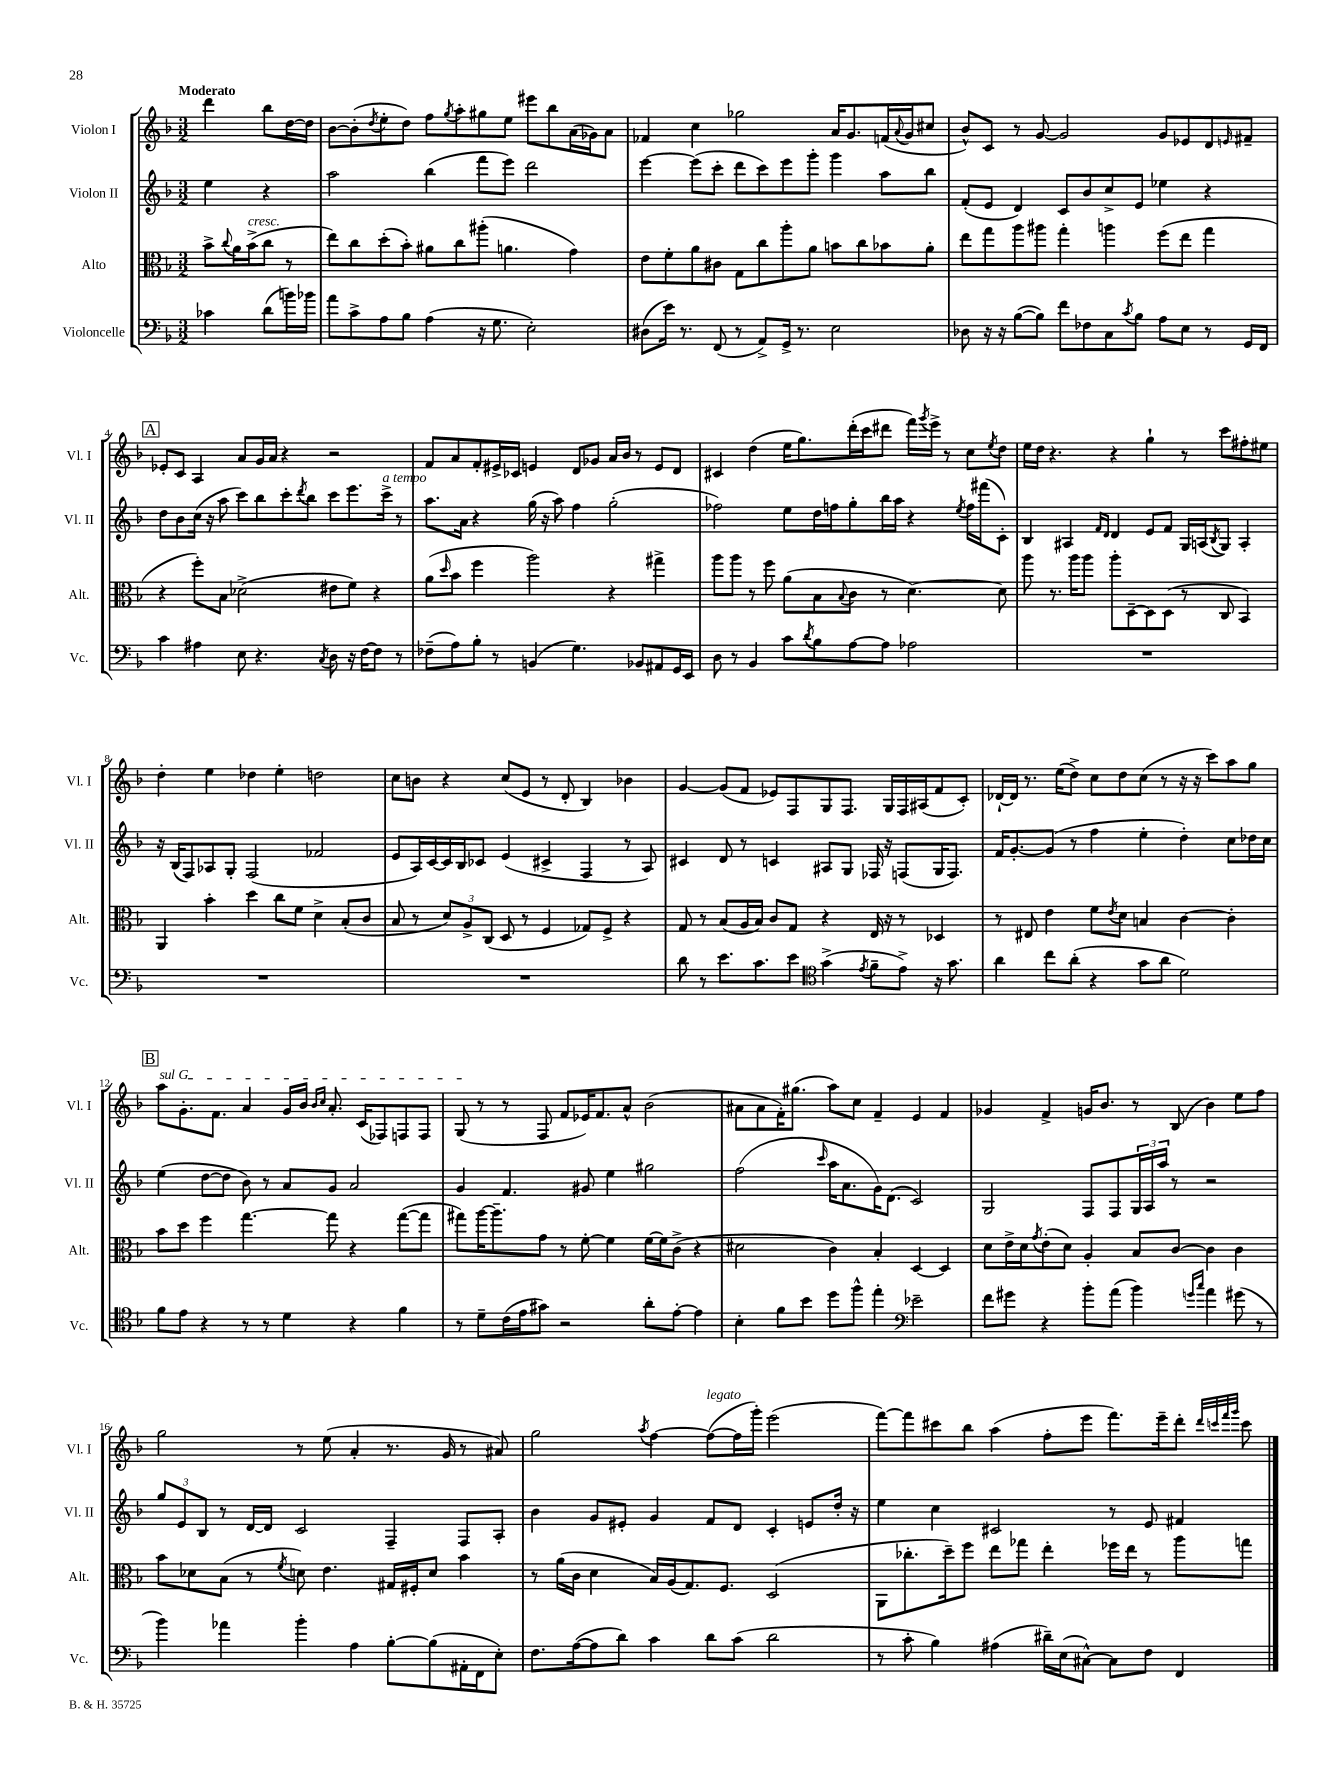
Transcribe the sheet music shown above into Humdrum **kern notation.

**kern	**kern	**kern	**kern
*part4	*part3	*part2	*part1
*staff4	*staff3	*staff2	*staff1
*I"Violoncelle	*I"Alto	*I"Violon II	*I"Violon I
*I'Vc.	*I'Alt.	*I'Vl. II	*I'Vl. I
*clefF4	*clefC3	*clefG2	*clefG2
*k[b-]	*k[b-]	*k[b-]	*k[b-]
*M3/2	*M3/2	*M3/2	*M3/2
=	=	=	=
!	!	!	!LO:TX:a:B:t=Moderato
4c-X\	8b-^\L	4ee\	4ddd\
.	8qqcc/	.	.
.	16a\L	.	.
!	!LO:TX:a:i:t=cresc.	!	!
.	(16b-^\J	.	.
(8d\L	8cc\J	4r	8bb-\L
16bn\L)	8r	.	[16dd\L
16b-X\JJ	.	.	16dd\JJ]
=1	=1	=1	=1
8a\L	8ee\L)	2aa\	[8b-\L
8c^\	8cc\	.	(8b-'\]
.	.	.	8qdd/
8A\	(8dd'\	.	8ee'\
8B-\J	8b-'\J)	.	8dd\J)
(4A\	8a#X\L	(4bb-\	8ff\L
.	.	.	8qgg/
.	8cc\	.	8aa'\
16r	(8aa#X'\J	8fff\L	8gg#X\
8.G\	.	.	.
.	4.an\	8eee\J)	8ee\J
2E'\)	.	2ddd\	8eee#X\L
.	.	.	8bb-\
.	4g\)	.	(16a\L
.	.	.	16g-X\J)
.	.	.	8a\J
=2	=2	=2	=2
(8D#X\L	8e\L	[4eee\	4f-X/
16e\Jk)	8f'\	.	.
8.r	.	.	.
.	8a\	(8eee\L]	4cc\
(8FF/	8c#X\J	8ccc'\J	.
8r	8G\L	8ddd\L	2gg-X\
8AA^/L)	8cc\	8ccc\)	.
16GG^/Jk	8aa'\	8eee\	.
8.r	.	.	.
.	8a\J	8ggg'\J	.
2E\	8bn\L	4ggg\	16a/KL
.	.	.	8.g/
.	8cc\	.	.
.	8b-X\	8aa\L	(16fn/L
.	.	.	8qqa/
.	.	.	16g/J
.	8a'\J	8bb-\J	8cc#X/J
=3	=3	=3	=3
8D-X\	8ee\L	(8f'/L	8b-^^/L)
16r	8gg\	8e/J	8c/J
16r	.	.	.
([8B-\L	8aa\	4d/)	8r
8B-\J])	8aa#X\J	.	[8g/
8f\L	4gg'\	8c/L	2g/]
8F-X\	.	8b-/	.
8C\	4aan\	8cc^/	.
8qc/	.	.	.
8B-\J	.	8e/J	.
8A\L	(8ff\L	4ee-X\	8g/L
8E\J	8ee\J	.	8e-X/
8r	4gg\	4r	8d/
.	.	.	16qqen/
16GG/LL	.	.	8f#X~/J
16FF/JJ	.	.	.
!!LO:LB:g=z
!!LO:REH:place=s1:t=A
=4	=4	=4	=4
4c\	4r	8dd\L	8e-X'/L
.	.	8b-\	8c/J
4A#X\	8ff'\L)	(16cc\Jk	4A/
.	.	16r	.
.	8B-\J	8aa\	.
8E\	(2d-X^\	8ccc\L)	8a/L
4.r	.	8bb-\	16g/L
.	.	.	16a/JJ
.	.	8ccc'\	4r
.	.	8qddd/	.
.	.	8bb-\J	.
8qC/	.	.	.
8D\	8e#X\L	8ccc\L	2r
16r	8f\J)	8.eee\	.
[16F\KL	.	.	.
8F\J]	4r	.	.
!	!	!LO:TX:a:i:t=a tempo	!
.	.	16ccc^\Jk	.
8r	.	8r	.
=5	=5	=5	=5
(8F-X~\L	(8a\L	8.aa\L	8f/L
.	16qqdd/	.	.
8A\)	8b-\J	.	8a/
.	.	16a\Jk	.
8B-'\J	4ff\	4r	8f'/
8r	.	.	16e#X^/L
.	.	.	16c-X/JJ
(4BBn/	2aa\)	(16gg\	4en/
.	.	16r	.
.	.	8aa\)	.
4.G\)	.	4ff\	8d/L
.	.	.	8g-X/J
.	4r	(2gg'\	16a/LL
.	.	.	16b-/JJ
8BB-X/L	.	.	8r
8AA#X/	4gg#X^\	.	8e/L
16GG/L	.	.	8d/J
16EE/JJ	.	.	.
=6	=6	=6	=6
8D\	8aa\L	2ff-X\)	4c#X/
8r	8aa\J	.	.
4BB-/	8r	.	(4dd\
.	8ff\	.	.
8c\L	(8a\L	8ee\L	16ee\KL
.	.	.	8.gg\)
8qd/	.	.	.
8B-\	8B-\	16dd\L	.
.	.	16ffn\J	.
.	8qqB-/	.	.
[8A\	8c\J	8gg'\	(16ddd'\L
.	.	.	16ccc\J
8A\J]	8r	16bb-\L	8ddd#X\J
.	.	16aa\JJ	.
2A-X\	[4.d\)	4r	16fff\LL)
.	.	.	8qggg/
.	.	.	16eee^\JJ
.	.	.	8r
.	.	8qee/	.
.	.	16ff\LL	8cc\L
.	.	(16fff#X\J	.
.	.	.	8qee/
.	8d\]	8c'\J)	8dd\J
=7	=7	=7	=7
1.r	8aa\	4B-/	16ee\LL
.	.	.	16dd\JJ
.	8.r	.	4.r
.	.	4A#X/	.
.	16aa\KL	.	.
.	8aa\J	.	.
.	.	16qqf/LL	.
.	.	16qqd/JJ	.
.	8aa'\L	4d/	4r
.	[8D~\	.	.
.	8D\]	8e/L	4gg`\
.	(8D\J	8f/J	.
.	8r	16G/LL	8r
.	.	(16An/J	.
.	.	8qB-/	.
.	8C/	8G/J)	8ccc\L
.	4BB-/)	4A'/	8ff#X'\
.	.	.	8ee#X\J
!!LO:LB:g=z
=8	=8	=8	=8
1.r	4AA/	16r	4dd'\
.	.	(16B-/KL	.
.	.	8F/)	.
.	4b-'\	8A-X/	4ee\
.	.	8G'/J	.
.	4dd\	(2F/	4dd-X\
.	8cc\L	.	4ee'\
.	8f\J	.	.
.	4d^\	2f-X/	2ddn\
.	(8B-'/L	.	.
.	8c/J	.	.
=9	=9	=9	=9
1.r	8B-/	8e/L	8cc\L
.	8r	16A/L)	8bn\J
.	.	[16c/	.
.	12d/L)	16c/]	4r
.	.	16B-/J	.
.	12A^/	.	.
.	.	8c-X/J	.
.	(12C/J	.	.
.	8D/	(4e/	(8cc/L
.	8r	.	8e/J
.	4F/	4c#X^/	8r
.	.	.	8d'/
.	8G-X/L)	4F/	4B-/)
.	8F^/J	.	.
.	4r	8r	4b-X\
.	.	8A/)	.
=10	=10	=10	=10
8d\	8G/	4c#X/	[4g/
8r	8r	.	.
8.e\L	(8B-/L	8d/	(8g/L]
.	16A/L	8r	8f/J
8.c\	16B-/JJ)	.	.
.	8c/L	4cn/	8e-X/L)
8e\J	8G/J	.	8F/
*clefC4	*	*	*
(4g^\	4r	8A#X/L	8G/
.	.	8G/J	8.F/J
8qe/	.	.	.
8f~\L	16E/	16F-X/	.
.	16r	16r	16G/LL
8e^\J)	8r	(8Fn/L	16F/
.	.	.	(16A#X/J
16r	4D-X/	16G/K	8f/
8.g\	.	8.F/J)	.
.	.	.	8c'/J)
=11	=11	=11	=11
4a\	8r	16f/KL	[16d-X`/LL
.	.	[8.g'/	16d-/JJ]
.	8E#X/	.	8.r
8cc\L	4e\	(8g/J]	.
.	.	.	(16ee\KL
(8a'\J	.	8r	8dd^\J)
4r	8f\L	4ff\	8cc\L
.	8qe/	.	.
.	8d\J	.	8dd\
8g\L	4Bn/	4ee'\	(8cc\J
8a\J	.	.	8r
2d\)	[4c\	4dd'\)	16r
.	.	.	16r
.	.	.	8ccc\L)
.	4c'\]	8cc\L	8aa\
.	.	16dd-X\L	8gg\J
.	.	16cc\JJ	.
!!LO:LB:g=z
!!LO:REH:place=s1:t=B
=12	=12	=12	=12
!	!	!	!LO:TX:a:i:t=sul G
8f\L	8b-\L	(4ee\	8aa\L
8e\J	8dd\J	.	8.g'\
4r	4ff\	[8dd\L	.
.	.	.	8.f\J
.	.	8dd\J]	.
8r	[4.gg\	8b-\)	4a/
8r	.	8r	.
4d\	.	8a/L	16g/LL
.	.	.	16b-/JJ
.	.	.	16qqb-/LL
.	.	.	16qqcc/JJ
.	8gg\]	8g/J	8.a'/
4r	4r	2a/	.
.	.	.	(16c/KL
.	.	.	8F-X/)
4f\	([8gg\L	.	8Fn/
.	8gg\J]	.	8F/J
=13	=13	=13	=13
8r	8gg#X\L)	4g/	(8G/
8d~\L	[16aa\K	.	8r
.	8.aa~\]	.	.
(16c\L	.	4.f/	8r
16e\J	.	.	.
8g#X\J)	8g\J	.	8F/
2r	8r	.	8f/L
.	[8f'\	8g#X/	16e-X/K)
.	.	.	8.f/
.	4f\]	4ee\	.
.	.	.	8a^^/J
8a'\L	[16f\LL	2gg#X\	(2b-\
.	16f\J]	.	.
[8e'\J	(8c^\J	.	.
4e\]	4r	.	.
=14	=14	=14	=14
4B-'\	2d#X\	(2ff\	8a#X\L
.	.	.	8a#\
8f\L	.	.	16f'\K)
.	.	.	(8.gg#X\J
8b-\J	.	.	.
.	.	16qqccc/	.
8dd\L	4c\)	16aa\KL	8aa\L)
.	.	8.a\	.
8ff^^\J	.	.	8cc\J
4ee'\	4B-'/	16g\K)	4f~/
.	.	(8.d\J	.
*clefF4	*	*	*
2e-X~\	[4D/	2c/)	4e/
.	4D/]	.	4f/
=15	=15	=15	=15
8f\L	8d\L	2G/	4g-X/
8g#X\J	16e^\L	.	.
.	16d\J	.	.
.	8qg/	.	.
4r	(8e'\	.	4f^/
.	8d\J)	.	.
8b-'\L	4A'/	8F/L	16gn/KL
.	.	.	8.b-/J
(8a\J	.	8F/	.
4b-\)	8B-/L	24G/L	8r
.	.	24A/	.
.	.	24aa/JJ	.
.	[8c/J	8r	(8B-/
16qqgn/LL	.	.	.
16qqcc/JJ	.	.	.
4a\	4c\]	2r	4b-\)
(8g#X\	4c\	.	8ee\L
8r	.	.	8ff\J
!!LO:LB:g=z
=16	=16	=16	=16
4b-\)	8b-\L	12gg/L	2gg\
.	.	12e/	.
.	8d-X\	.	.
.	.	12B-/J	.
4a-X\	(8B-\J	8r	.
.	8r	[16d/LL	.
.	.	16d/JJ]	.
.	8qf/	.	.
4b-'\	8dn\)	2c/	8r
.	4.e\	.	(8ee\
4A\	.	.	4a'/
[8B-'\L	16G#X/LL	4F~/	8.r
.	16F#X'/J	.	.
(8B-\]	8d/J	.	.
.	.	.	16g/
16AA#X'\L	4b-\	8F/L	8r
16FF\J	.	.	.
8E'\J)	.	8A'/J	8a#X/)
=17	=17	=17	=17
8.F\L	8r	4b-\	2gg\
.	(16a\LL	.	.
([16A\k	16c\JJ	.	.
8A\]	4d\	8g/L	.
8d\J)	.	8e#X'/J	.
.	.	.	8qaa/
4c\	16B-/LL)	4g/	[4ff\
.	(16A/J	.	.
.	8.G/)	.	.
!	!	!	!LO:TX:a:i:t=legato
8d\L	.	8f/L	(8ff\L_
.	8.F/J	.	.
(8c\J	.	8d/J	16ff\L]
.	.	.	16ggg'\JJ)
2d\	(2D/	4c'/	(2eee\
.	.	8en/L	.
.	.	16dd'/Jk	.
.	.	16r	.
=18	=18	=18	=18
8r	8AA\L	4ee\	[8fff\L)
8c'\	8.cc-X'\	.	8fff\]
4B-\)	.	4cc\	8ccc#X\
.	16dd~\k)	.	.
.	8ff\J	.	8bb-\J
(4A#X\	8ee\L	2c#X/	(4aa\
.	8gg-X\J	.	.
16d#X~\LL)	4ee'\	.	8ff'\L
(16E\J	.	.	.
[8C#X^^\J)	.	.	8eee\J
8C#\L]	16ff-X\LL	8r	8.fff\L)
.	16ee\JJ	.	.
8F\J	8r	8e/	.
.	.	.	16eee~\k
4FF/	8aa\L	4f#X/	8ddd'\J
.	.	.	32qqddd/LLL
.	.	.	32qqcccn/
.	.	.	32qqfff/
.	.	.	32qqggg/JJJ
.	8ggn\J	.	8ccc\
==	==	==	==
*-	*-	*-	*-
